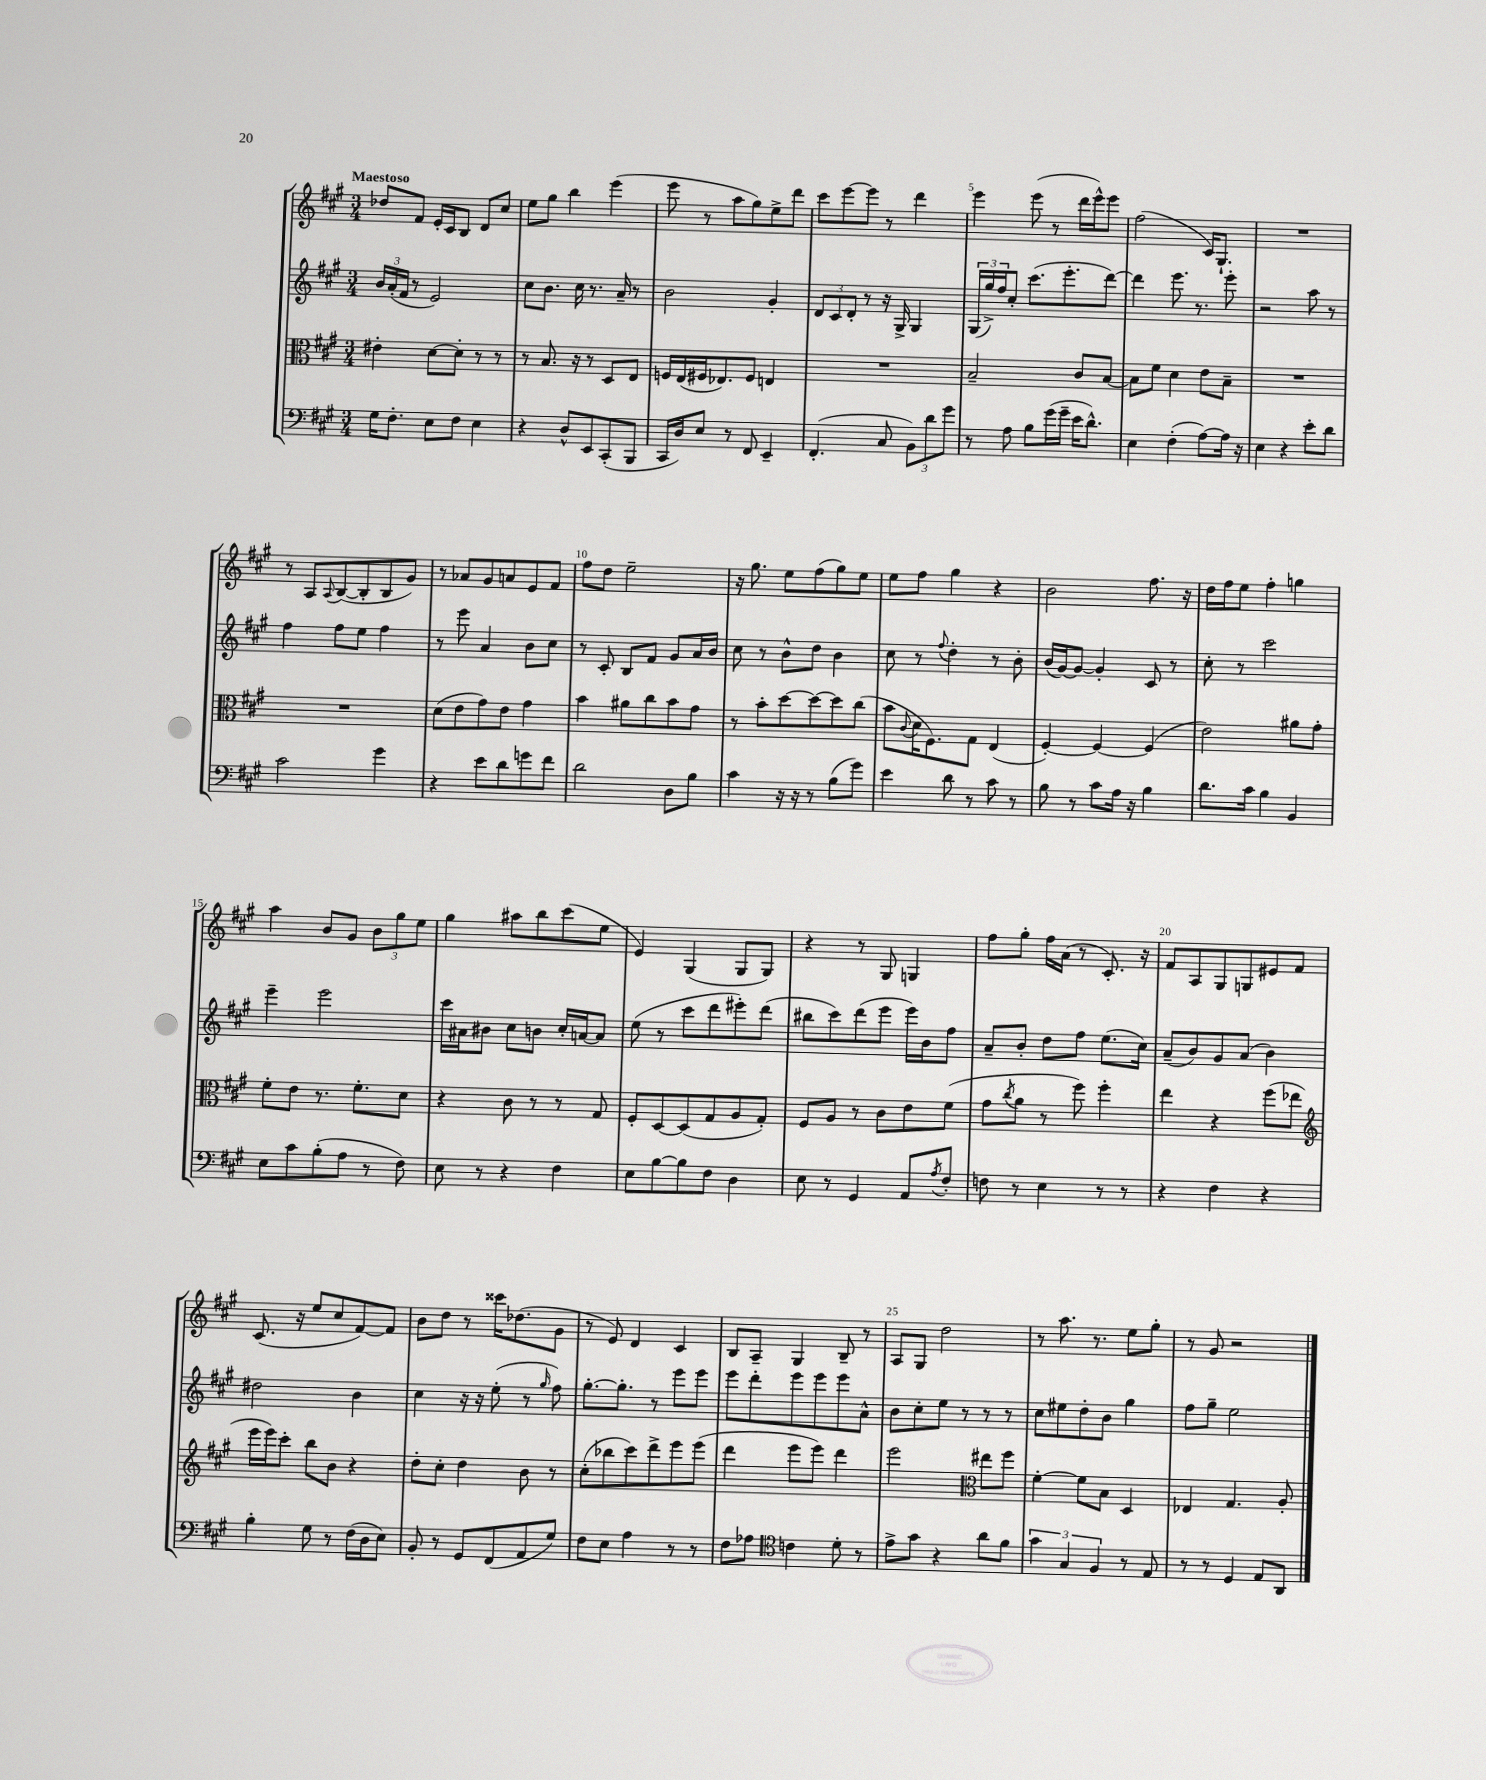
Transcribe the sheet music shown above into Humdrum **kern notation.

**kern	**kern	**kern	**kern
*staff4	*staff3	*staff2	*staff1
*clefF4	*clefC3	*clefG2	*clefG2
*k[f#c#g#]	*k[f#c#g#]	*k[f#c#g#]	*k[f#c#g#]
*M3/4	*M3/4	*M3/4	*M3/4
16G#	4e#'	24b	8dd-
.	.	(24a'	.
8.F#'	.	.	.
.	.	24f#	.
.	.	8r	8f#
8E	[8d	2e)	16e'
.	.	.	16c#
8F#	8d']	.	8B
4E	8r	.	8d
.	8r	.	8cc#
=	=	=	=
4r	8r	8cc#	8ee
.	8.B	8.b	8gg#
8D^^	.	.	4bb
.	16r	16cc#	.
8EE	8r	8.r	.
(8CC#'	8D	.	(4eee
.	.	16a~	.
8BBB	8E	8r	.
=	=	=	=
16CC#	16F	2b	8eee
16D)	(16E	.	.
8E	16F#	.	8r
.	8.E-)	.	.
8r	.	.	8aa
8FF#	8F#	.	8gg#)
4EE~	4E	4g#'	8ee^
.	.	.	8ddd
=	=	=	=
(4.FF#'	2.r	12d	8ccc#
.	.	12c#	.
.	.	.	[8eee
.	.	12d'	.
.	.	8r	8eee]
8C#	.	16r	8r
.	.	16G#^	.
12BB)	.	4G#	4ddd
12d	.	.	.
12g#	.	.	.
=	=	=	=
8r	2B~	(24G#	4eee
.	.	24gg#^)	.
.	.	24ff#	.
8A	.	8cc#'	.
8B	.	(8.ccc#	(8eee
(16g#	.	.	8r
16g#~	.	8.eee'	.
16e	8c#	.	16ddd
8.d^^)	.	.	16eee^^)
.	[8B	[8ddd)	8eee
=	=	=	=
4E	8B]	4ddd]	(2ff#
.	8f#	.	.
(4F#'	4d	8.eee	.
.	.	8.r	.
[8A)	8e	.	16c#)
.	.	.	8.G#`
16A]	8B~	8eee'	.
16r	.	.	.
=	=	=	=
4E	2.r	2r	2.r
4r	.	.	.
8e'	.	8aa	.
8d	.	8r	.
=	=	=	=
2c#	2.r	4ff#	8r
.	.	.	8A
.	.	.	8qqA
.	.	8ff#	([8B
.	.	8ee	8B']
4g#	.	4ff#	8B
.	.	.	8g#)
=	=	=	=
4r	(8d	8r	8r
.	8e	8eee	8a-
8e	8g#)	4a	8g#
8d	8e	.	8a
8g	4g#	8b	8e
8f#	.	8cc#	8f#
=	=	=	=
2d	4b	8r	8ff#
.	.	8c#'	8dd
.	8a#	8B	2ee~
.	8cc#	8f#	.
8D	8b	8g#	.
8B	8g#	16a	.
.	.	16b	.
=	=	=	=
4c#	8r	8cc#	16r
.	.	.	8.gg#
.	8b'	8r	.
16r	[8dd	8b^^	8ee
16r	.	.	.
8r	8dd_	8dd	(8ff#
(8B	8dd]	4b	8gg#)
8g#)	(8cc#	.	8ee
=	=	=	=
4e	8b	8cc#	8ee
.	8qqc#	.	.
.	16d	8r	8ff#
.	8.F#)	.	.
.	.	8qqff#	.
8d	.	4dd'	4gg#
8r	8G#	.	.
8c#	(4E	8r	4r
8r	.	8b'	.
=	=	=	=
8B	[4F#')	(16b	2b
.	.	[16g#)	.
8r	.	8g#_	.
8c#	4F#_	4g#']	.
16A	.	.	.
16r	.	.	.
4B	(4F#]	8c#	8.ff#
.	.	8r	.
.	.	.	16r
=	=	=	=
8.d	2e)	8cc#'	16dd
.	.	.	16ff#
.	.	8r	8ee
16c#	.	.	.
4B	.	2ccc#	4ff#'
4BB	8a#	.	4gg
.	8g#'	.	.
=	=	=	=
8E	8f#'	4eee~	4aa
8c#	8e	.	.
(8B'	8.r	2eee	8b
8A	.	.	8g#
.	8.f#'	.	.
8r	.	.	12b
.	.	.	12gg#
8F#)	8d	.	.
.	.	.	12ee
=	=	=	=
8E	4r	16ccc#	4gg#
.	.	16a#	.
8r	.	8b#	.
4r	8c#	8cc#	8aa#
.	8r	8b	8bb
4F#	8r	16cc#'	(8ccc#
.	.	[16a	.
.	8G#	8a]	8ee
=	=	=	=
8E	8F#'	(8ee	4e)
[8B	[8D	8r	.
8B]	(8D]	8ccc#	(4G#
8F#	8G#	8ddd	.
4D	8A	8eee#')	8G#
.	8G#')	(8ddd	8G#)
=	=	=	=
8E	8F#	8bb#	4r
8r	8A	8ccc#)	.
4GG#	8r	(8ddd	8r
.	8c#	8eee	8G#
8AA	8e	16eee)	4G
.	.	16b	.
8qA	.	.	.
8F#'	(8f#	8ff#	.
=	=	=	=
8F	8g#	8a~	8ff#
.	8qcc#	.	.
8r	8a	8b'	8gg#'
4E	8r	8dd	16ff#
.	.	.	(16a
.	8ff#)	8ff#	8r
8r	4ff#'	(8.ee	8.c#')
8r	.	.	.
.	.	16cc#)	16r
=	=	=	=
4r	4ee	(8a~	8f#
.	.	8b)	8A
4F#	4r	8g#	8G#
.	.	(8a	8G
4r	(8ff#	4b)	8e#
.	8ee-	.	8f#
=	=	=	=
*	*clefG2	*	*
4B'	16eee	2dd#	(8.c#
.	16eee)	.	.
.	8ccc#'	.	.
.	.	.	16r
8G#	8bb	.	8ee
8r	8b	.	8cc#
(16F#	4r	4b	[8f#)
16D	.	.	.
8E)	.	.	8f#]
=	=	=	=
8BB'	8dd'	4cc#	8b
8r	8cc#'	.	8dd
8GG#	4dd	16r	8r
.	.	16r	.
(8FF#	.	(8ee'	16ccc##
.	.	.	(8.dd-
8AA	8b	8r	.
.	.	16qqgg#	.
8G#)	8r	8ff#)	8g#
=	=	=	=
8F#	(8cc#'	[8.gg#'	8r
8E	8bb-	.	8e)
.	.	8.gg#']	.
4A	8ccc#)	.	4d
.	8ddd^	8r	.
8r	8eee	8eee	4c#
8r	(8eee	8eee	.
=	=	=	=
8F#	4ddd	8eee	8B
8A-	.	8ddd'	8A~
*clefC4	*	*	*
4c	8eee	8eee	4G#
.	8eee)	8eee	.
8d'	4ddd	8eee	8B~
8r	.	8a^^	8r
=	=	=	=
8e^	2eee	8b	8A
8g#	.	8cc#'	8G#
4r	.	8ee	2dd
.	.	8r	.
*	*clefC3	*	*
8a	8ee#	8r	.
8f#	8ff#	8r	.
=	=	=	=
6g#	[4f#'	8cc#	8r
.	.	8ee#	8.aa
6G#	.	.	.
.	8f#]	8dd'	.
.	.	.	8.r
6F#	.	.	.
.	8B	8b	.
8r	4D	4gg#	8ee
8E	.	.	8gg#'
=	=	=	=
8r	4E-	8ff#	8r
8r	.	8gg#~	8g#
4D	4.G#	2ee	2r
8E	.	.	.
8AA	8A'	.	.
==	==	==	==
*-	*-	*-	*-
